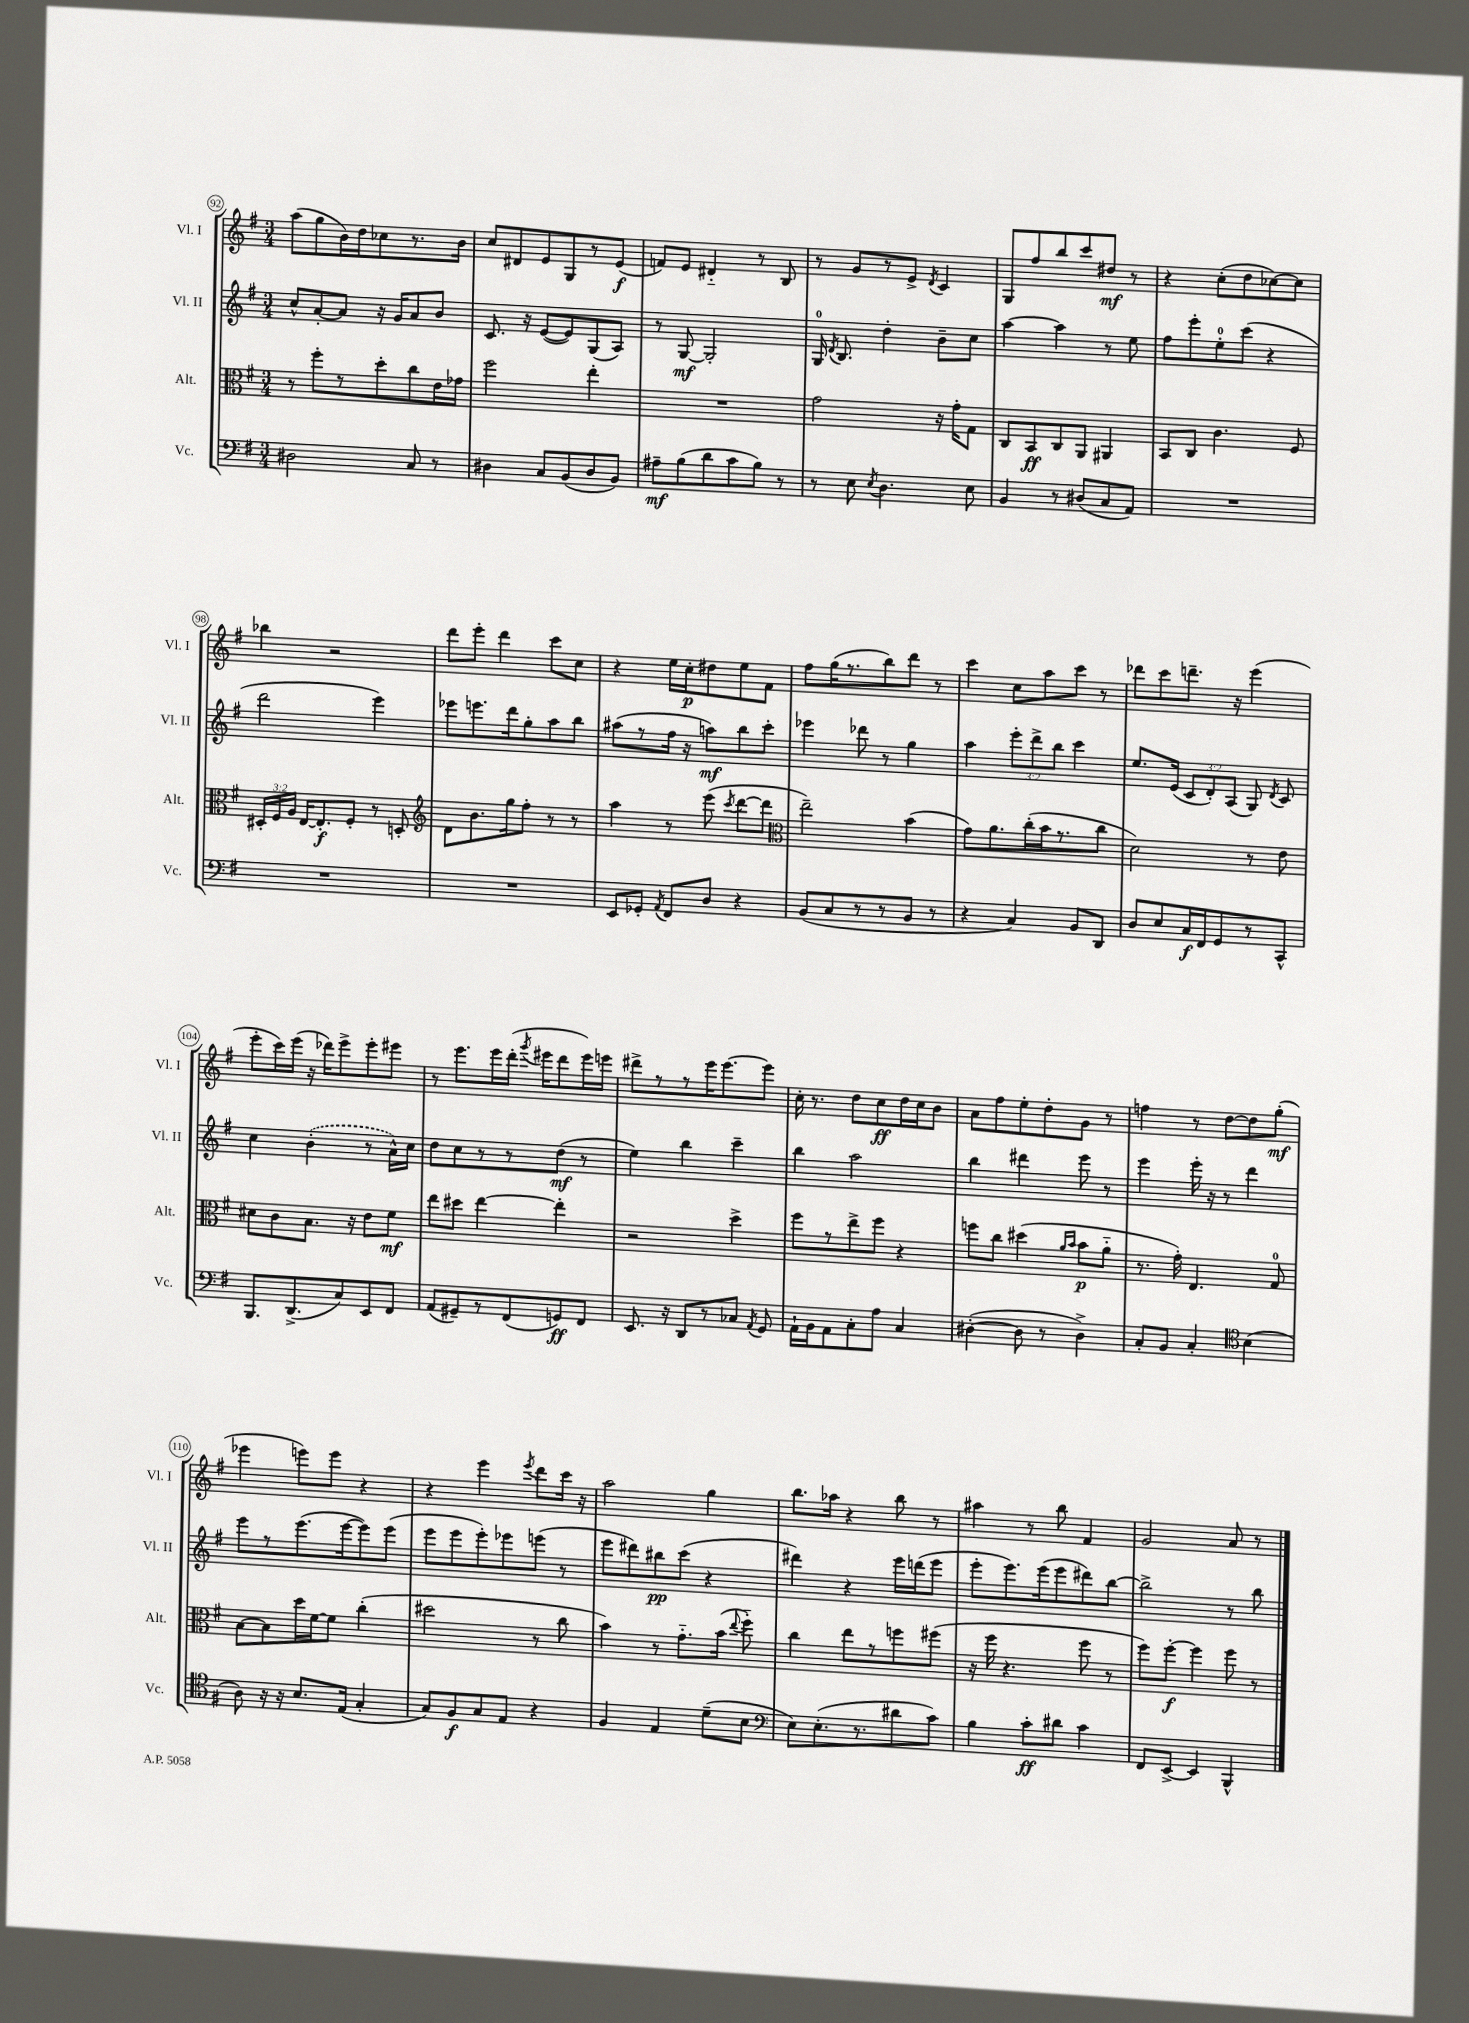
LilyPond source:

<<
\new StaffGroup <<
\new Staff = "s0" \with { instrumentName = "Vl. I" shortInstrumentName = "Vl. I" } {
    \clef treble \key g \major \numericTimeSignature \time 3/4
    \autoBeamOff a''8[( g''8 b'16) d''16 ces''8 r8. b'16] |
    c''8[ dis'8 e'8 g8 r8 e'8]\f( |
    f'8[) e'8] dis'4-_ r8 b8 |
    r8 g'8[ r8 e'8]-> \acciaccatura { d'8 } c'4 |
    g8[ fis''8 b''8 c'''8 dis''8]\mf r8 |
    r4 c''8[-.( d''8 ces''8~) ces''8] |
    bes''4 r2 |
    d'''8[ e'''8]-. d'''4 c'''8[ c''8] |
    r4 e''16[ c''16-.\p dis''8 e''8 fis'8] |
    fis''8[ g''16( r8. b''8) d'''8] r8 |
    c'''4 c''8[ a''8 c'''8] r8 |
    des'''8[ c'''8 d'''8.]-- r16 e'''4( |
    e'''8[-. c'''16) e'''16]( r16 des'''16[) e'''8-> e'''8-. eis'''8] |
    r8 e'''8.[ e'''16 d'''16]-.( \acciaccatura { g'''8 } eis'''16[ d'''8 eis'''16) e'''16] |
    dis'''8[-> r8 r8 e'''16 e'''8.~ e'''8] |
    c''16-. r8. d''8[ c''8\ff d''16 c''16 b'8] |
    a'8[ fis''8 e''8-. d''8-. g'8] r8 |
    f''4 r8 d''8[~ d''8 g''8]-.\mf( |
    ees'''4 e'''8[) e'''8] r4 |
    r4 e'''4 \acciaccatura { e'''8 } d'''8[ c'''16] r16 |
    a''2 g''4 |
    b''8.[ aes''16] r4 b''8 r8 |
    ais''4 r8 b''8 fis'4 |
    g'2 a'8 r8 \bar "|." |
}
\new Staff = "s1" \with { instrumentName = "Vl. II" shortInstrumentName = "Vl. II" } {
    \clef treble \key g \major \numericTimeSignature \time 3/4 \override Staff.TupletNumber.text = #tuplet-number::calc-fraction-text
    \autoBeamOff c''8[-^ a'8~-. a'8] r16 g'16[ a'8 b'8] |
    c'8. r16 e'8[~( e'8) g8( a8]) |
    r8 g8~\mf g2-. |
    g16-0 \acciaccatura { d'8 } b8. d''4-. b'8[-- c''8] |
    a''4~ a''4 r8 e''8 |
    fis''8[ e'''8-. e''8-0-. c'''8]( r4 |
    d'''2 e'''4) |
    ees'''8[ e'''8. d'''16 g''8-. a''8 b''8] |
    ais''8[( r8 fis''16] r16 a''8[\mf) b''8 c'''8]-. |
    ees'''4 des'''8 r8 g''4 |
    a''4 \tuplet 3/2 { e'''8[-. d'''8-> b''8] } c'''4 |
    e''8.[ e'16]( \tuplet 3/2 { c'8[ d'8-.) a8]( } g8) \acciaccatura { d'8 } c'8 |
    c''4 \once \slurDashed b'4-.( r8 a'16[-^) c''16] |
    d''8[ c''8 r8 r8 d''8]\mf( r8 |
    e''4) b''4 c'''4-- |
    b''4 a''2 |
    b''4 dis'''4 e'''8 r8 |
    e'''4 e'''16-. r16 r8 d'''4 |
    e'''8[ r8 e'''8.( e'''16~ e'''8) e'''8]( |
    e'''8[ e'''8 e'''8-.) ees'''8 e'''8]( r8 |
    e'''8[ dis'''8) bis''8\pp c'''8]( r4 |
    dis'''4) r4 e'''16[ d'''16( e'''8] |
    e'''8[-. e'''8.) e'''16( e'''8 dis'''8) b''8]~ |
    b''2-> r8 b''8 \bar "|." |
}
\new Staff = "s2" \with { instrumentName = "Alt." shortInstrumentName = "Alt." } {
    \clef alto \key g \major \numericTimeSignature \time 3/4 \override Staff.TupletNumber.text = #tuplet-number::calc-fraction-text
    \autoBeamOff r8 fis''8[-. r8 d''8-. c''8 e'16 ges'16] |
    fis''2 e''4-. |
    R2. |
    g'2 r16 g'16[-. g8] |
    c8[ b,8\ff c8 a,8] ais,4 |
    b,8[ c8] c'4. fis8 |
    \tuplet 3/2 { dis16[-. fis16 a16] } e16[~ e8.-.\f fis8]-. r8 d8-. |
    \clef treble d'8[ b'8. g''16 fis''8]-. r8 r8 |
    a''4 r8 e'''8( \acciaccatura { c'''8 } d'''8[~ d'''8] |
    \clef alto e''2--) b'4( |
    g'8[) a'8. c''16-.( b'16 r8. c''8] |
    d'2) r8 e'8 |
    dis'8[ c'8 b8.] r16 e'8[ fis'8]\mf |
    e''8[ dis''8] e''4~ e''4-. |
    r2 d''4-> |
    fis''8[ r8 e''8-> fis''8] r4 |
    f''8[ c''8] dis''4( \grace { a'16[ b'16] } b'8[\p a'8]-_ |
    r8. g'16-.) e4. g8-0 |
    b8[~ b8 d''16 fis'16~ fis'8] c''4-.( |
    dis''2 r8 c''8 |
    b'4) r8 g'8.[-_ b'16]( \appoggiatura { e''8 } fis''8-_) |
    c''4 e''8[ r8 f''8 fis''8]( |
    r16 fis''16 r4. fis''8 r8 |
    fis''8[) fis''8]~-.\f fis''4 fis''8 r8 \bar "|." |
}
\new Staff = "s3" \with { instrumentName = "Vc." shortInstrumentName = "Vc." } {
    \clef bass \key g \major \numericTimeSignature \time 3/4
    \autoBeamOff dis2 c8 r8 |
    dis4 c8[ b,8( dis8 b,8]) |
    ais8[--\mf b8( d'8 c'8 b8]) r8 |
    r8 e8 \acciaccatura { e8 } d4. e8 |
    b,4 r8 dis8[( c8 a,8]) |
    R2. |
    R2. |
    R2. |
    e,8[ ges,8]-. \acciaccatura { a,8 } fis,8[ d8] r4 |
    b,8[( c8 r8 r8 b,8] r8 |
    r4 c4) b,8[ d,8] |
    d8[ e8 c16\f fis,16 g,8 r8 c,8]-^ |
    b,,8.[ d,8.->( c8) e,8 fis,8] |
    a,8[( gis,8--) r8 fis,8( g,8\ff) fis,8] |
    e,8. r16 d,8[ r8 ces8] \acciaccatura { a,8 } g,8 |
    a,16[-! b,16 a,8 c8-. a8] c4 |
    dis4~-.( dis8 r8 dis4->) |
    c8[-. b,8] c4-. \clef tenor b4( |
    a8) r16 r16 b8.[ e16]( g4-. |
    g8[) fis8\f g8 e8] r4 |
    fis4 e4 d'8[--( b8] |
    \clef bass e8[) e8.-.( r8. dis'8 c'8]) |
    b4 c'8[-.\ff dis'8] c'4 |
    fis,8[ e,8]~-> e,4 b,,4-^ \bar "|." |
}
>>
>>
\layout { \context { \Score currentBarNumber = #92 \override BarNumber.stencil = #(make-stencil-circler 0.1 0.3 ly:text-interface::print) } }
